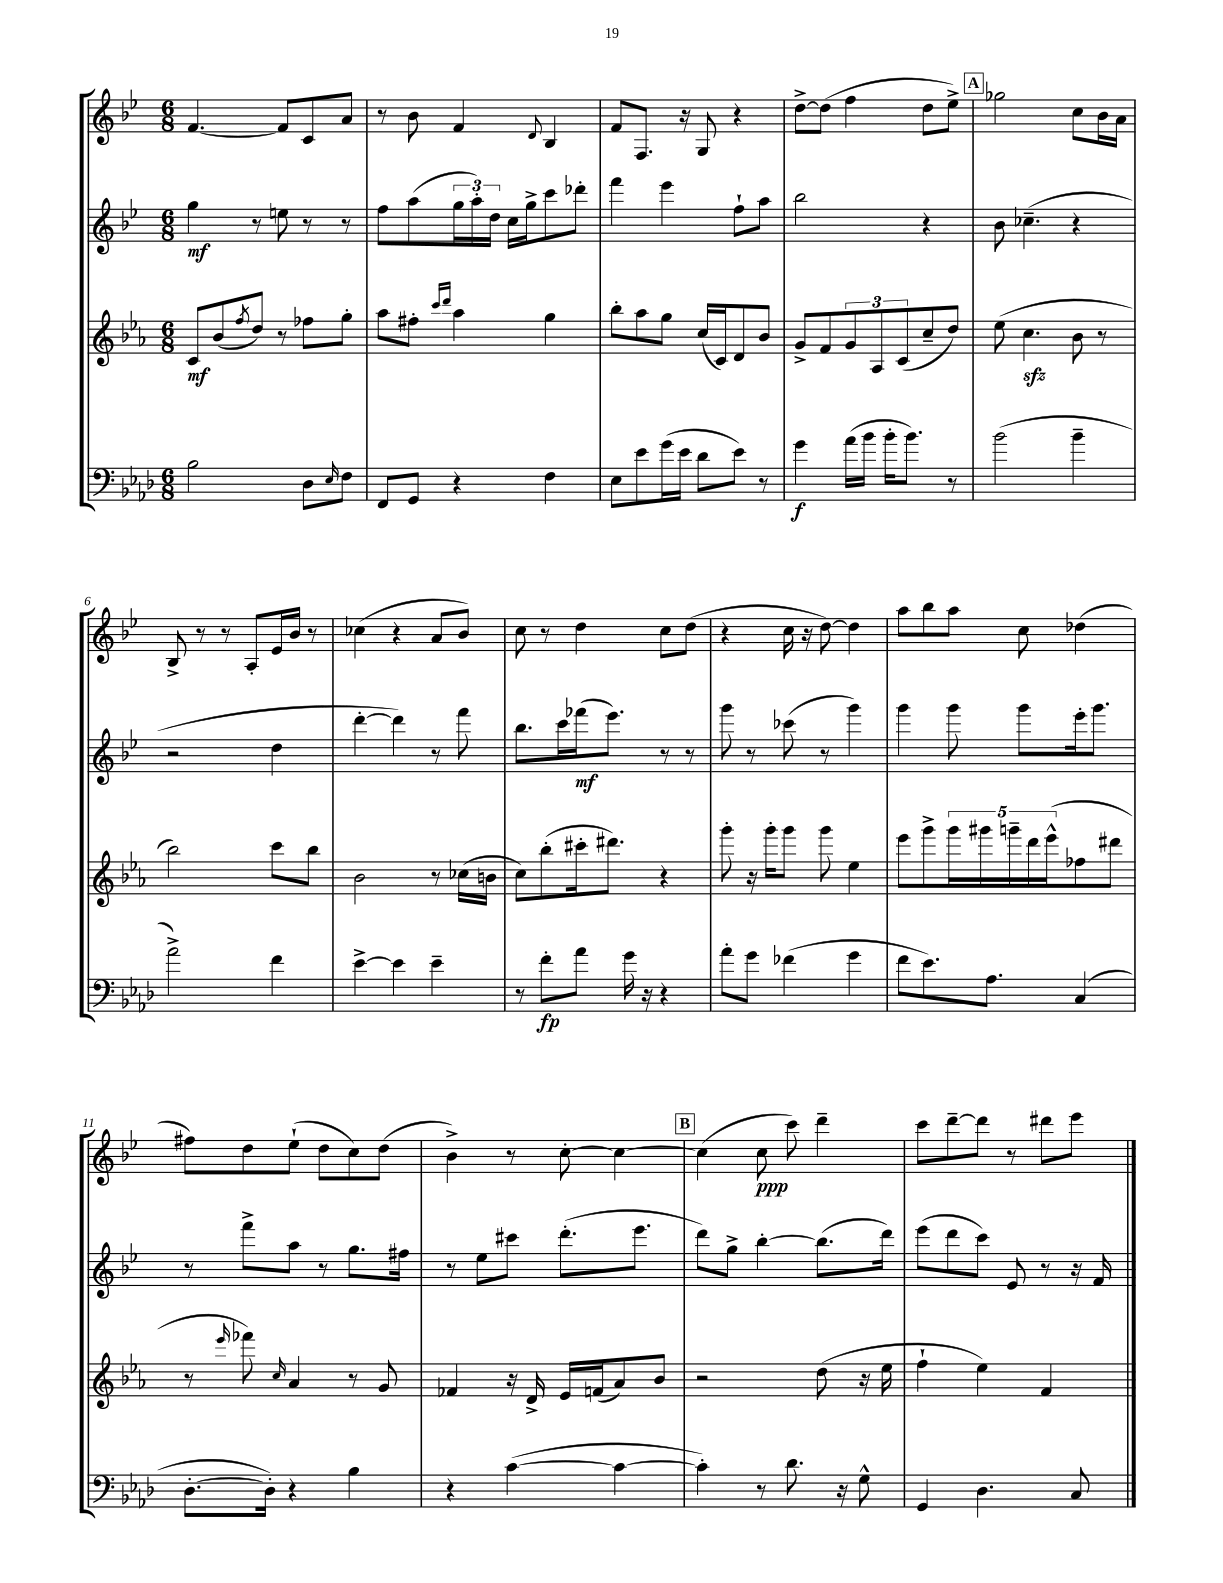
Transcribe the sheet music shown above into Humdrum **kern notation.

**kern	**dynam	**kern	**dynam	**kern	**dynam	**kern	**dynam
*part4	*part4	*part3	*part3	*part2	*part2	*part1	*part1
*staff4	*staff4	*staff3	*staff3	*staff2	*staff2	*staff1	*staff1
*clefF4	*	*clefG2	*	*clefG2	*	*clefG2	*
*k[b-e-a-d-]	*	*k[b-e-a-]	*	*k[b-e-]	*	*k[b-e-]	*
*M6/8	*	*M6/8	*	*M6/8	*	*M6/8	*
=1	=1	=1	=1	=1	=1	=1	=1
2B-\	.	8c/L	mf	4gg\	mf	[4.f/	.
.	.	(8b-/	.	.	.	.	.
.	.	8qff/	.	.	.	.	.
.	.	8dd/J)	.	8r	.	.	.
.	.	8r	.	8een\	.	8f/L]	.
8D-\L	.	8ff-X\L	.	8r	.	8c/	.
16qqE-/	.	.	.	.	.	.	.
8F\J	.	8gg'\J	.	8r	.	8a/J	.
=2	=2	=2	=2	=2	=2	=2	=2
8FF/L	.	8aa-\L	.	8ff\L	.	8r	.
8GG/J	.	8ff#X'\J	.	(8aa\	.	8b-\	.
.	.	16qqccc/LL	.	.	.	.	.
.	.	16qqddd/JJ	.	.	.	.	.
4r	.	4aa-\	.	24gg\L	.	4f/	.
.	.	.	.	24aa'\)	.	.	.
.	.	.	.	24dd\JJ	.	.	.
.	.	.	.	16cc\LL	.	.	.
.	.	.	.	16gg^\J	.	.	.
.	.	.	.	.	.	8qqd/	.
4F\	.	4gg\	.	8ccc\	.	4B-/	.
.	.	.	.	8ddd-X'\J	.	.	.
=3	=3	=3	=3	=3	=3	=3	=3
8E-\L	.	8bb-'\L	.	4fff\	.	8f/L	.
8e-\	.	8aa-\	.	.	.	8.F/J	.
(16g\L	.	8gg\J	.	4eee-\	.	.	.
16e-\JJ	.	.	.	.	.	16r	.
8d-\L	.	(16cc/LL	.	.	.	8G/	.
.	.	16c/J)	.	.	.	.	.
8e-\J)	.	8d/	.	8ff`\L	.	4r	.
8r	.	8b-/J	.	8aa\J	.	.	.
=4	=4	=4	=4	=4	=4	=4	=4
4g\	f	8g^/L	.	2bb-\	.	[8dd^\L	.
.	.	8f/	.	.	.	(8dd\J]	.
(16a-\LL	.	12g/	.	.	.	4ff\	.
16b-\JJ	.	.	.	.	.	.	.
.	.	12A-/	.	.	.	.	.
16b-'\KL	.	.	.	.	.	.	.
.	.	(12c/	.	.	.	.	.
8.b-\J)	.	.	.	.	.	.	.
.	.	8cc~/	.	4r	.	8dd\L	.
8r	.	8dd/J)	.	.	.	8ee-^\J)	.
!!LO:REH:place=s1:t=A
=5	=5	=5	=5	=5	=5	=5	=5
(2b-\	.	(8ee-\	.	8b-\	.	2gg-X\	.
.	.	4.cczz\	.	(4.cc-X~\	.	.	.
4b-~\	.	8b-\	.	4r	.	8cc\L	.
.	.	8r	.	.	.	16b-\L	.
.	.	.	.	.	.	16a\JJ	.
!!LO:LB:g=z
=6	=6	=6	=6	=6	=6	=6	=6
2a-^\)	.	2bb-\)	.	2r	.	8B-^/	.
.	.	.	.	.	.	8r	.
.	.	.	.	.	.	8r	.
.	.	.	.	.	.	8A'/L	.
4f\	.	8ccc\L	.	4dd\	.	16e-/L	.
.	.	.	.	.	.	16b-/JJ	.
.	.	8bb-\J	.	.	.	8r	.
=7	=7	=7	=7	=7	=7	=7	=7
[4e-^\	.	2b-\	.	[4ddd'\	.	(4cc-X\	.
4e-\]	.	.	.	4ddd\])	.	4r	.
4e-~\	.	8r	.	8r	.	8a/L	.
.	.	(16cc-X\LL	.	8fff\	.	8b-/J)	.
.	.	16bn\JJ	.	.	.	.	.
=8	=8	=8	=8	=8	=8	=8	=8
8r	.	8cc\L)	.	8.bb-\L	.	8cc\	.
8f'\L	fp	(8bb-'\	.	.	.	8r	.
.	.	.	.	16ccc\L	.	.	.
8a-\J	.	16ccc#X'\k	.	(16fff-X\J	mf	4dd\	.
.	.	8.ddd#X\J)	.	8.eee-\J)	.	.	.
16g\	.	.	.	.	.	.	.
16r	.	.	.	.	.	.	.
4r	.	4r	.	8r	.	8cc\L	.
.	.	.	.	8r	.	(8dd\J	.
=9	=9	=9	=9	=9	=9	=9	=9
8a-'\L	.	8ggg'\	.	8ggg\	.	4r	.
8g\J	.	16r	.	8r	.	.	.
.	.	16ggg'\KL	.	.	.	.	.
(4f-X\	.	8ggg\J	.	(8ccc-X\	.	16cc\	.
.	.	.	.	.	.	16r	.
.	.	8ggg\	.	8r	.	[8dd\)	.
4g\	.	4ee-\	.	4ggg\)	.	4dd\]	.
=10	=10	=10	=10	=10	=10	=10	=10
8f\L	.	8eee-\L	.	4ggg\	.	8aa\L	.
8.e-\)	.	8ggg^\	.	.	.	8bb-\	.
.	.	20ggg\L	.	8ggg\	.	8aa\J	.
.	.	20ggg#X\	.	.	.	.	.
8.A-\J	.	.	.	.	.	.	.
.	.	20gggn~\	.	.	.	.	.
.	.	.	.	8ggg\L	.	8cc\	.
.	.	20ddd\	.	.	.	.	.
.	.	(20eee-^^\J	.	.	.	.	.
(4C/	.	8ff-X\	.	16eee-'\k	.	(4dd-X\	.
.	.	.	.	8.ggg\J	.	.	.
.	.	8ddd#X\J	.	.	.	.	.
!!LO:LB:g=z
=11	=11	=11	=11	=11	=11	=11	=11
[8.D-'\L	.	8r	.	8r	.	8ff#X\L)	.
.	.	16qqeee-/	.	.	.	.	.
.	.	8fff-X\)	.	8fff^\L	.	8dd\	.
16D-'\Jk])	.	.	.	.	.	.	.
.	.	16qqcc/	.	.	.	.	.
4r	.	4a-/	.	8aa\J	.	(8ee-`\J	.
.	.	.	.	8r	.	8dd\L	.
4B-\	.	8r	.	8.gg\L	.	8cc\)	.
.	.	8g/	.	.	.	(8dd\J	.
.	.	.	.	16ff#X\Jk	.	.	.
=12	=12	=12	=12	=12	=12	=12	=12
4r	.	4f-X/	.	8r	.	4b-^\)	.
.	.	.	.	8ee-\L	.	.	.
([4c\	.	16r	.	8ccc#X\J	.	8r	.
.	.	16d^/	.	.	.	.	.
.	.	16e-/LL	.	(8.ddd'\L	.	[8cc'\	.
.	.	(16fn/J	.	.	.	.	.
4c\_	.	8a-/)	.	.	.	4cc\_	.
.	.	.	.	8.eee-\J	.	.	.
.	.	8b-/J	.	.	.	.	.
!!LO:REH:place=s1:t=B
=13	=13	=13	=13	=13	=13	=13	=13
4c'\])	.	2r	.	8ddd\L)	.	(4cc\]	.
.	.	.	.	8gg^\J	.	.	.
8r	.	.	.	[4bb-'\	.	8cc\	ppp
8.d-\	.	.	.	.	.	8ccc\)	.
.	.	(8dd\	.	(8.bb-\L]	.	4ddd~\	.
16r	.	.	.	.	.	.	.
8G^^\	.	16r	.	.	.	.	.
.	.	16ee-\	.	16ddd\Jk)	.	.	.
=14	=14	=14	=14	=14	=14	=14	=14
4GG/	.	4ff`\	.	(8eee-\L	.	8ccc\L	.
.	.	.	.	8ddd\	.	[8ddd~\	.
4.D-\	.	4ee-\)	.	8ccc\J)	.	8ddd\J]	.
.	.	.	.	8e-/	.	8r	.
.	.	4f/	.	8r	.	8ddd#X\L	.
8C/	.	.	.	16r	.	8eee-\J	.
.	.	.	.	16f/	.	.	.
==	==	==	==	==	==	==	==
*-	*-	*-	*-	*-	*-	*-	*-
